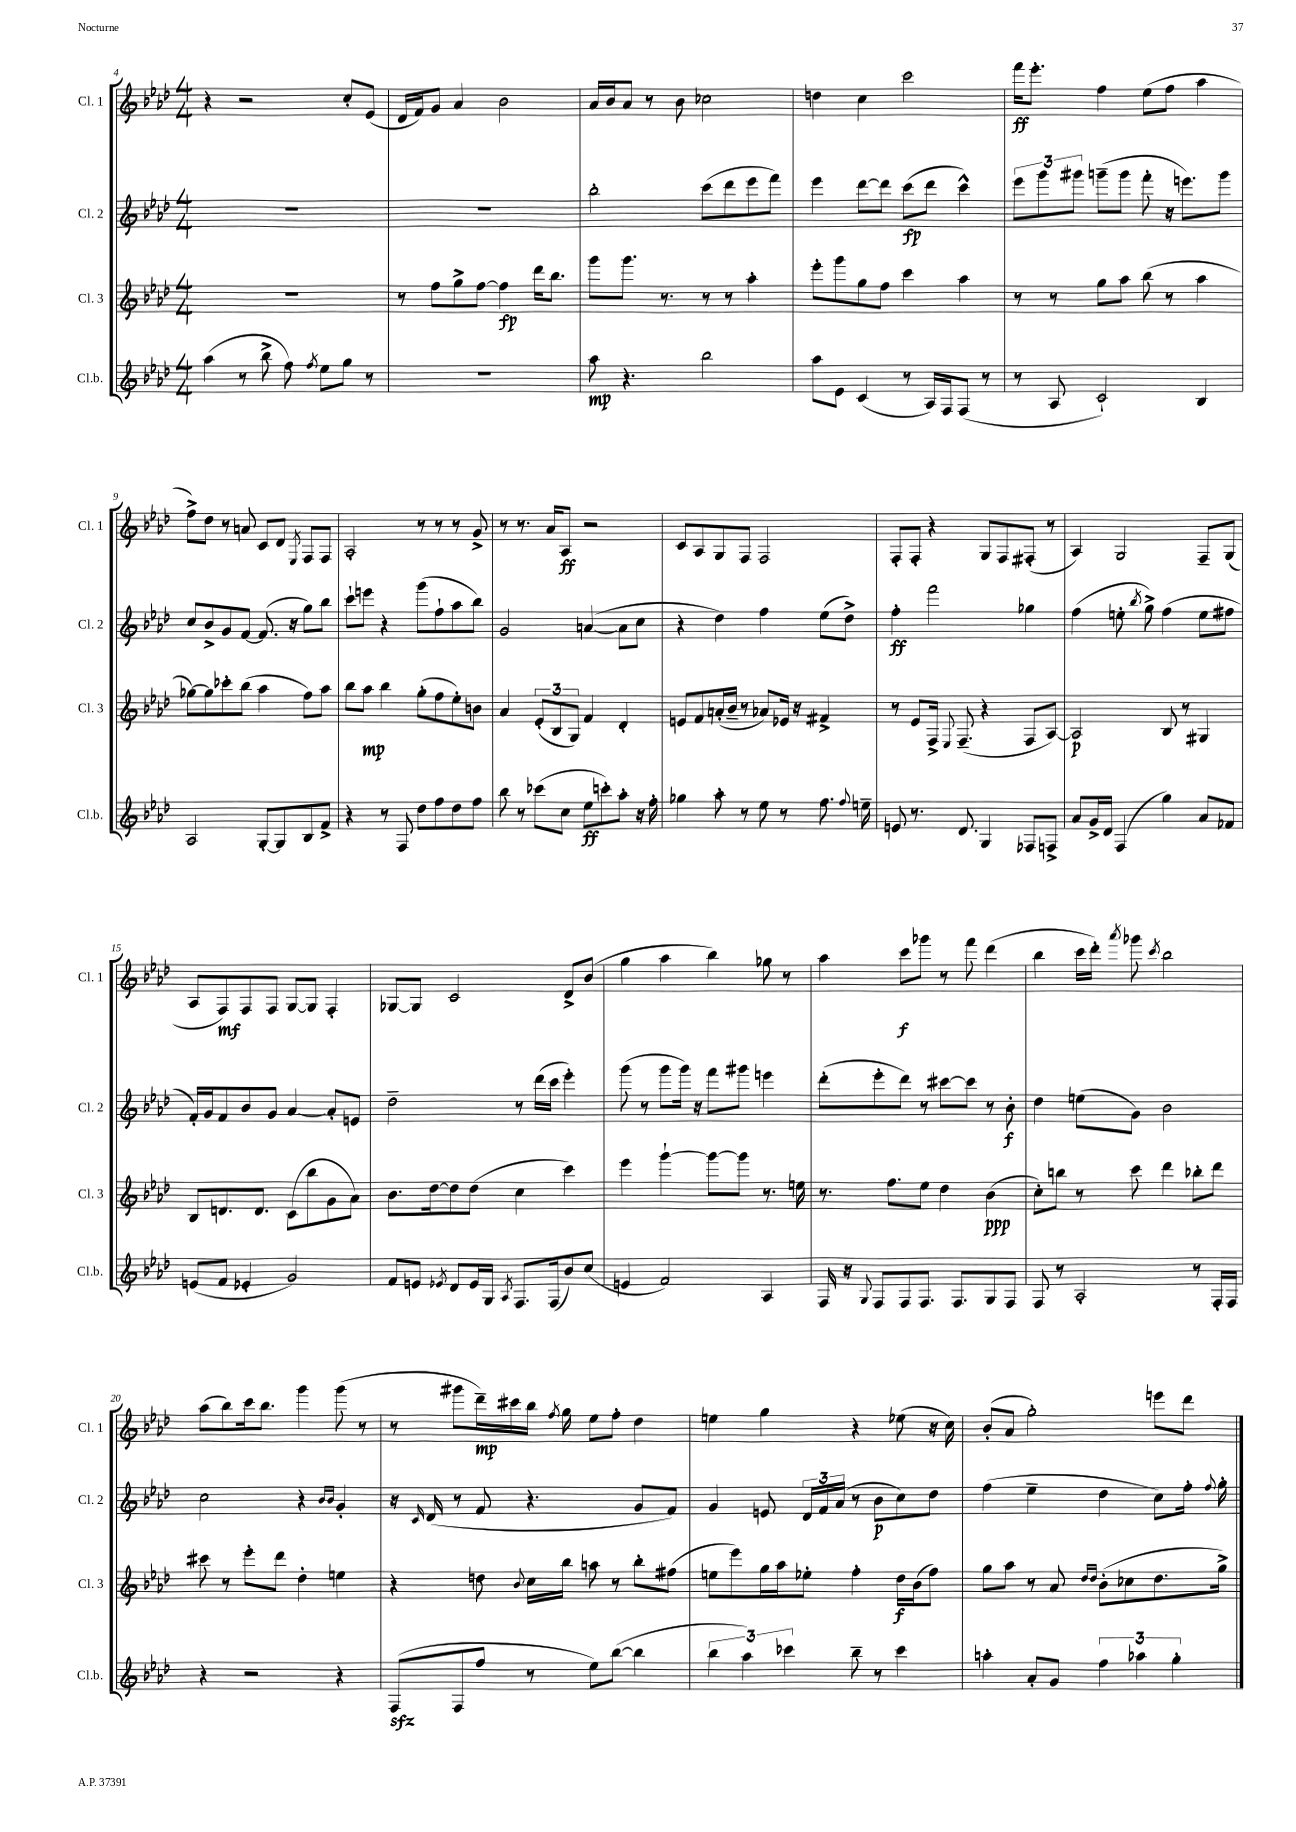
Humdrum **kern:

**kern	**kern	**kern	**kern
*staff4	*staff3	*staff2	*staff1
*clefG2	*clefG2	*clefG2	*clefG2
*k[b-e-a-d-]	*k[b-e-a-d-]	*k[b-e-a-d-]	*k[b-e-a-d-]
*M4/4	*M4/4	*M4/4	*M4/4
(4aa-	1r	1r	4r
8r	.	.	2r
8bb-^	.	.	.
8ff)	.	.	.
8qff	.	.	.
8ee-	.	.	.
8gg	.	.	8cc'
8r	.	.	(8e-
=	=	=	=
1r	8r	1r	16d-
.	.	.	16f)
.	8ff	.	8g
.	8gg^	.	4a-
.	[8ff	.	.
.	4ff]	.	2b-
.	16ddd-	.	.
.	8.bb-	.	.
=	=	=	=
8aa-	8ggg	2bb-'	16a-
.	.	.	16b-
4.r	8.ggg	.	8a-
.	.	.	8r
.	8.r	.	.
.	.	.	8b-
2bb-	8r	(8ccc	2cc-
.	8r	8ddd-	.
.	4aa-'	8eee-	.
.	.	8fff)	.
=	=	=	=
8aa-	8eee-'	4eee-	4dd
8e-	8ggg	.	.
(4c	8gg	[8ddd-	4cc
.	8ff	8ddd-]	.
8r	4ccc	(8ccc	2ccc
16A-)	.	8ddd-	.
16F	.	.	.
(8F	4aa-	4ccc^^)	.
8r	.	.	.
=	=	=	=
8r	8r	12eee-	16fff
.	.	.	8.eee-'
.	.	12ggg	.
8A-	8r	.	.
.	.	12ggg#	.
2c`)	8gg	(8ggg~	4ff
.	8aa-	8ggg	.
.	(8bb-	8fff'	(8ee-
.	8r	16r	8ff
.	.	8.eee)	.
4B-	4aa-	.	4aa-
.	.	8ggg	.
=	=	=	=
2A-	[8gg-)	8cc	8ff^)
.	8gg-]	8b-^	8dd-
.	8ccc-'	8g	8r
.	(8bb-	[8f	8a
[8G'	4aa-	(8.f]	8c
8G]	.	.	8d-
.	.	16r	.
.	.	.	8qE-
8B-	8ff)	8gg)	8F
8f^	8aa-	8bb-	8F
=	=	=	=
4r	8bb-	8ccc`	2A-'
.	8aa-	8eee	.
8r	4bb-	4r	.
8F	.	.	.
8dd-	(8gg'	(8ggg	8r
8ff	8ff	8ff`	8r
8dd-	8ee-')	8aa-	8r
8ff	8b	8bb-)	8g^
=	=	=	=
8bb-	4a-	2g	8r
8r	.	.	8.r
(8ccc-	(12e-'	.	.
.	.	.	16a-
.	12B-	.	.
8cc	.	.	8A-
.	12G)	.	.
8ee-	4f	([4a	2r
8ccc')	.	.	.
8aa-'	4d-'	8a]	.
16r	.	8cc	.
16ff'	.	.	.
=	=	=	=
4gg-	8e	4r	8c
.	8f	.	8A-
8aa-'	(16a'	4dd-)	8G
.	16b-~	.	.
8r	8r	.	8F
8ee-	8a-)	4ff	2F
8r	16e-	.	.
.	16r	.	.
8.ff	4f#^	(8ee-	.
.	.	8dd-^)	.
8qqff	.	.	.
16ee~	.	.	.
=	=	=	=
8e	8r	4ff'	8F'
8.r	8e-	.	8F'
.	16F^	2fff	4r
.	8qqE-	.	.
8.d-	(8.F~	.	.
4G	4r	.	8G
.	.	.	8F
8F-	8F	4gg-	(8F#'
8F^	[8A-)	.	8r
=	=	=	=
8a-	2A-]	(4ff	4A-)
16g^	.	.	.
16d-	.	.	.
(4F	.	8ee'	2G
.	.	8qbb-	.
.	.	8gg^)	.
4gg)	8B-	(4ff	.
.	8r	.	.
8a-	4G#	8ee	8F~
8f-	.	8ff#	(8G
=	=	=	=
(8e	8B-	16f')	8A-
.	.	16g	.
8f	8.d	8f	8F)
4e-'	.	8b-	8F
.	8.d	.	.
.	.	8g	8F
2g)	(8c	[4a-	[8G
.	8bb-	.	8G]
.	8g	8a-']	4F'
.	8a-)	8e	.
=	=	=	=
8f	8.b-	2dd-~	[8G-
8e	.	.	8G-]
.	[16dd-	.	.
8qe-	.	.	.
8d-	8dd-]	.	2c
16e-	(8dd-	.	.
16G	.	.	.
8qA-	.	.	.
8.F	4cc	8r	.
.	.	(16ddd-	.
(16F	.	16ccc	.
8b-)	4ccc)	4eee-')	8d-^
(8cc	.	.	(8b-
=	=	=	=
4e	4eee-	(8ggg	4gg
.	.	8r	.
2f)	[4ggg`	8ggg	4aa-
.	.	16ggg)	.
.	.	16r	.
.	8ggg_	8fff	4bb-)
.	8ggg]	8ggg#	.
4A-	8.r	4eee	8gg-
.	.	.	8r
.	16ee	.	.
=	=	=	=
16F	8.r	(8ddd-'	4aa-
16r	.	.	.
8qqG	.	.	.
8F	.	8eee-'	.
.	8.ff	.	.
8F	.	8ddd-)	8ccc
8.F	8ee-	8r	8ggg-
.	4dd-	[8ccc#	8r
8.F	.	.	.
.	.	8ccc#]	8fff
8G	(4b-	8r	(4ddd-
8F	.	8b-'	.
=	=	=	=
8F	8cc')	4dd-	4bb-
8r	8bb	.	.
2A-'	8r	(8ee	16ccc
.	.	.	16ddd-')
.	.	.	8qaaa-
.	8ccc	8g)	8ggg-
.	.	.	8qccc
.	4ddd-	2b-	2bb-
8r	8bb-'	.	.
16F'	8ddd-	.	.
16F	.	.	.
=	=	=	=
4r	8ccc#	2cc	(8aa-
.	8r	.	8bb-)
2r	8eee-'	.	16ccc
.	.	.	8.bb-
.	8ddd-	.	.
.	4dd-'	4r	4ggg
.	.	16qqb-	.
.	.	16qqb-	.
4r	4ee	4g'	(8ggg
.	.	.	8r
=	=	=	=
(8F	4r	16r	8r
.	.	16qqc	.
.	.	(16d-	.
8F	.	8r	8ggg#
8ff	8dd	8f	16ddd-~)
.	.	.	16ccc#
.	8qqb-	.	.
8r	16cc	4.r	16bb-
.	.	.	8qff
.	16bb-	.	16gg
8ee-)	8aa	.	8ee-
([8bb-	8r	.	8ff'
4bb-]	8bb-'	8g	4dd-
.	(8ff#	8f)	.
=	=	=	=
6bb-	8ee	4g	4ee
.	8eee-)	.	.
6aa-)	.	.	.
.	16gg	8e	4gg
.	16aa-	.	.
6ccc-	.	.	.
.	8ee-'	24d-	.
.	.	24f	.
.	.	(24a-	.
8bb-~	4ff'	8r	4r
8r	.	8b-	.
4ccc-	16dd-	8cc)	(8ee-
.	(16b-	.	.
.	8ff)	8dd-	16r
.	.	.	16cc)
=	=	=	=
4aa'	8gg	(4ff	(8b-'
.	8aa-	.	8a-
8a-'	8r	4ee-~	2gg')
8g	8a-	.	.
.	16qqdd-	.	.
.	16qqdd-	.	.
6ff	(8b-'	4dd-	.
.	8cc-	.	.
6aa-	.	.	.
.	8.dd-	8cc)	8eee
6gg'	.	.	.
.	.	16ff'	8ddd-
.	.	8qqff	.
.	16gg^)	16gg'	.
==	==	==	==
*-	*-	*-	*-
